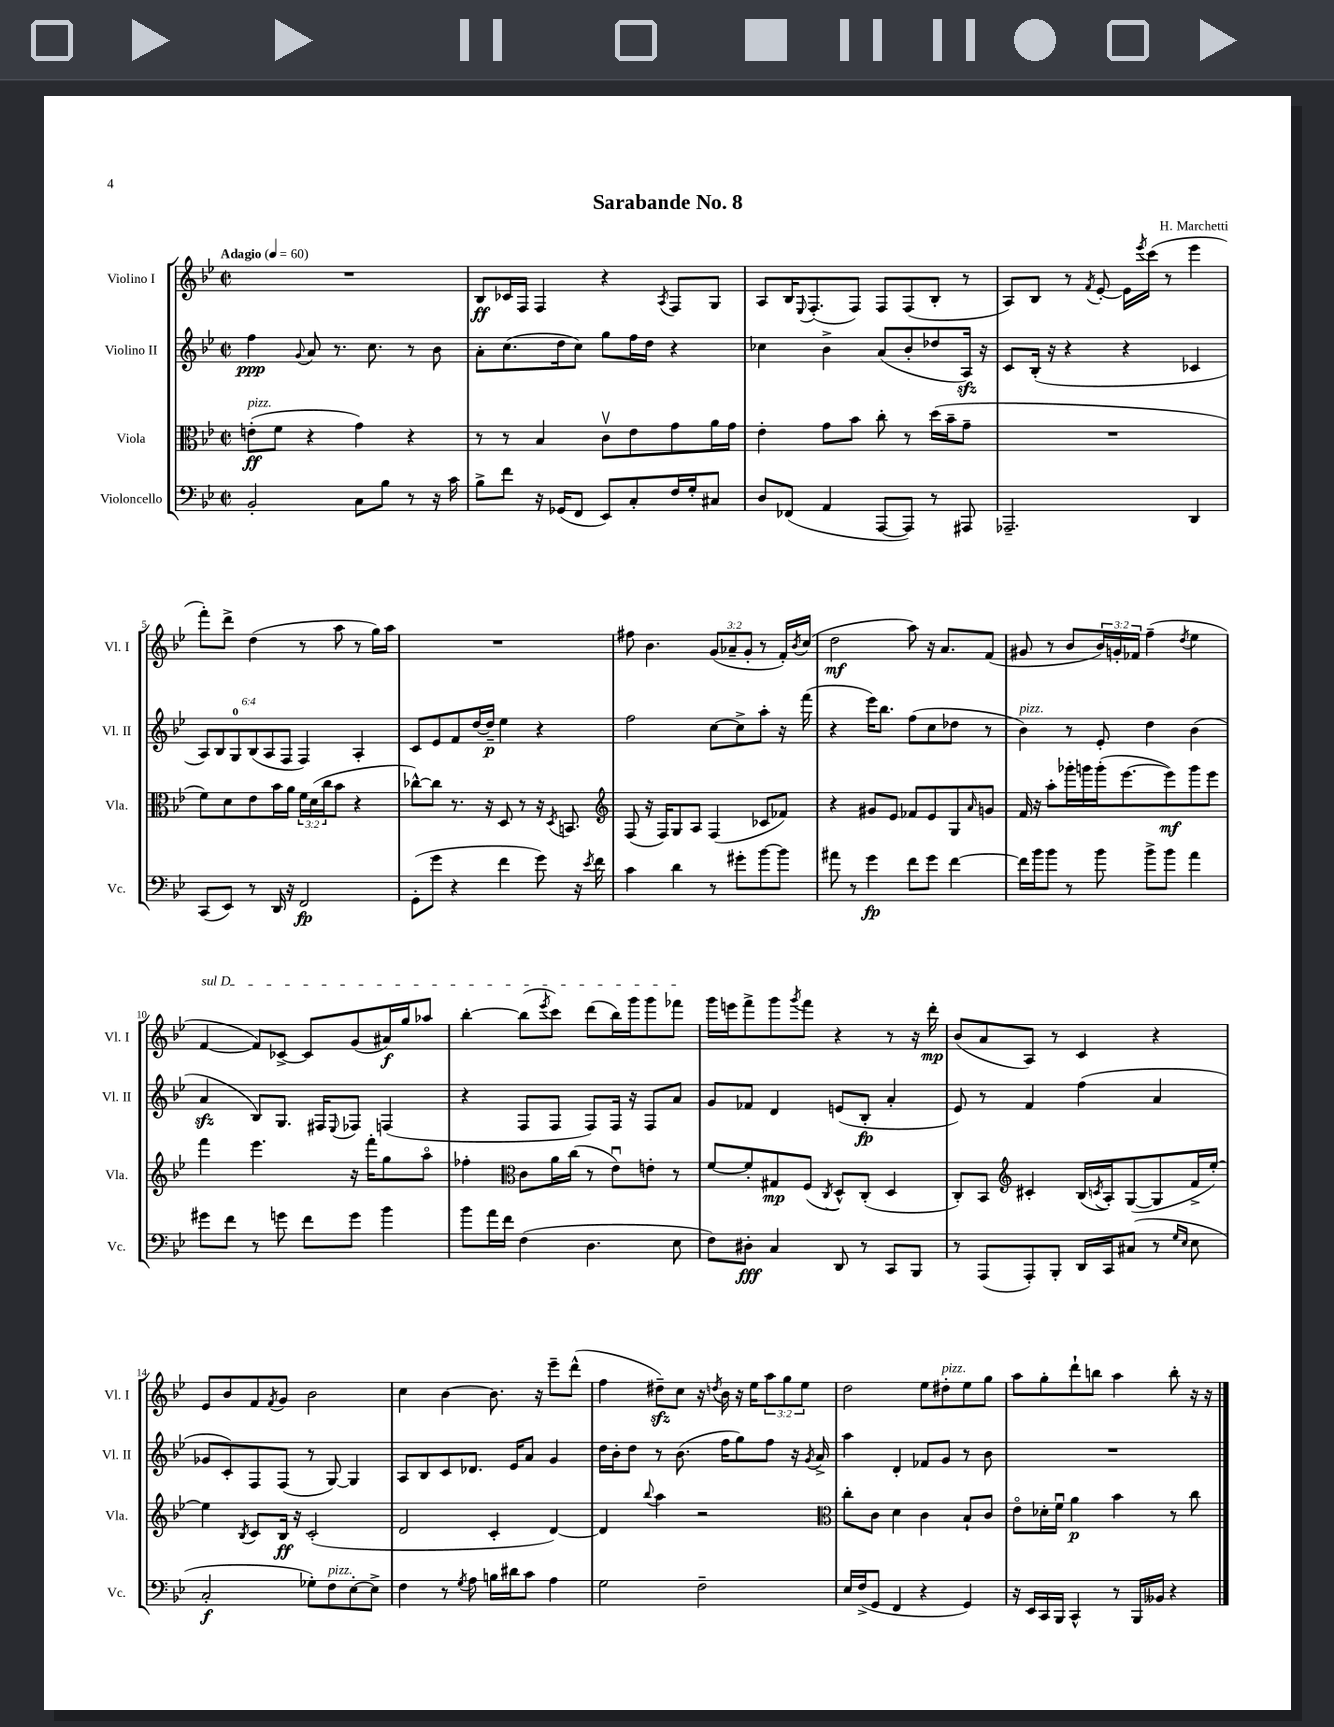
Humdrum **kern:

**kern	**kern	**kern	**kern
*staff4	*staff3	*staff2	*staff1
*clefF4	*clefC3	*clefG2	*clefG2
*k[b-e-]	*k[b-e-]	*k[b-e-]	*k[b-e-]
*M2/2	*M2/2	*M2/2	*M2/2
*met(c|)	*met(c|)	*met(c|)	*met(c|)
*MM60	*MM60	*MM60	*MM60
2BB-'	(8e'	4ff	1r
.	8f	.	.
.	.	8qqg	.
.	4r	8a	.
.	.	8.r	.
8C	4g)	.	.
.	.	8.cc	.
8B-	.	.	.
8r	4r	8r	.
16r	.	8b-	.
16c	.	.	.
=	=	=	=
8B-^	8r	8a'	8B-
8f	8r	(8.cc	16c-
.	.	.	16F
16r	4B-	.	4F
(16GG-	.	16dd	.
8FF	.	8cc)	.
8EE-)	8cv	8gg	4r
8C'	8e-	16ff	.
.	.	16dd	.
.	.	.	8qA
16F	8g	4r	8F
16G'	.	.	.
8C#	16a	.	8G
.	16g	.	.
=	=	=	=
8D	4e-'	4cc-	8A
(8FF-	.	.	16B-
.	.	.	8qqE-
.	.	.	(8.F'
4AA	8g	4b-^	.
.	8b-	.	8F)
[8AAA	8cc'	(8a	8F
8AAA])	8r	8b-'	(8F
8r	(16dd	8dd-	8B-'
.	16b-~	.	.
8AAA#	8g~	16A)	8r
.	.	16r	.
=	=	=	=
2.AAA-~	1r	8c	8A)
.	.	(16B-'	8B-
.	.	16r	.
.	.	4r	8r
.	.	.	8qf
.	.	.	[8e-'
.	.	4r	16e-]
.	.	.	8qeee-
.	.	.	(16ccc
.	.	.	8r
4DD	.	4c-	4eee-
=	=	=	=
(8CC	8f)	12A)	8fff')
.	.	12B-	.
8EE-)	8d	.	8ddd^
.	.	12G	.
8r	8e-	(12B-	(4dd
.	.	12A	.
16DD	16b-	.	.
.	.	12F	.
16r	16a	.	.
2FF	24f	4F)	8r
.	(24d	.	.
.	24cc	.	.
.	8b-	.	8aa
.	4r	4A'	8r
.	.	.	16gg)
.	.	.	16aa
=	=	=	=
(8GG'	[8cc-^^)	8c	1r
8g	8cc-]	8e-	.
4r	8.r	8f	.
.	.	[16dd	.
.	16r	16dd~]	.
4f	8D	4ee-	.
.	8r	.	.
8g)	16r	4r	.
.	8qD	.	.
.	8.BB	.	.
16r	.	.	.
8qe-	.	.	.
16f	.	.	.
=	=	=	=
*	*clefG2	*	*
4c	(8F	2ff	8ff#
.	16r	.	4.b-
.	16F)	.	.
4d	8G	.	.
.	8A	.	.
8r	(4F	[8cc	(12g
.	.	.	12a-~
8g#'	.	8cc^]	.
.	.	.	12g'
[8b-	8c-	8aa'	8r
8b-]	8f-)	16r	16f')
.	.	.	8qb-
.	.	(16fff	(16cc
=	=	=	=
8a#	4r	4r	2dd
8r	.	.	.
4g	8g#	16eee-)	.
.	.	8.bb-	.
.	8e-	.	.
8f	8f-	(8ff	8aa)
8g	8e-	8cc	16r
.	.	.	8.a
[4f	8G	8dd-	.
.	16qqa	.	.
.	8g	8r	(8f
=	=	=	=
16f]	16f	4b-)	8g#
16b-	16r	.	.
8b-	8aa'	.	8r
8r	16ggg-'	8r	8b-
.	16ggg	.	.
8b-	(16ggg'	8e-'	24b-)
.	.	.	24g'
.	[8.eee-	.	.
.	.	.	24f-
8b-^	.	4dd	(4ff~
8b-	8eee-])	.	.
.	.	.	8qdd
4a	8ggg	(4b-	4ee-
.	8eee-	.	.
=	=	=	=
8g#	4fff	4a	[4f
8f	.	.	.
8r	4.eee-	8B-)	8f])
8g	.	8.G	[8c-^
8f	.	.	8c-]
.	.	16F#	.
.	.	8qqE-	.
8g	16r	8F-	(8g
.	16fff'	.	.
4b-	8gg	(4F	16a#)
.	.	.	16gg
.	8aao	.	8aa-
=	=	=	=
8b-	4ff-'	4r	[4bb-'
16a	.	.	.
16f	.	.	.
*	*clefC3	*	*
(4F	8c	8F	(8bb-]
.	.	.	8qeee-
.	16a	8F	8ccc)
.	(16cc	.	.
4.D	8r	8F)	(8ddd
.	8e-u)	16F	16bb-)
.	.	16r	16ggg
.	8e'	8F	8ggg
8E-	8r	8a	8fff-
=	=	=	=
8F)	[8f	8g	16ggg
.	.	.	16eee
8D#'	8f']	8f-	8fff^
4C	8G#	4d	8ggg
.	.	.	8qggg
.	(8F	.	8fff
.	8qC	.	.
8DD	8D^^)	(8e	4r
8r	(8C'	8B-'	.
8CC	4D	4a'	8r
8BBB-	.	.	16r
.	.	.	16ddd'
=	=	=	=
8r	8C')	8e-)	(8b-
(8AAA	8BB-	8r	8a
*	*clefG2	*	*
8AAA')	4c#'	4f	8A)
8BBB-'	.	.	8r
16DD	(16B-	(4ff	4c
.	8qc	.	.
16CC	16A')	.	.
(8C#	([8G	.	.
8r	8G]	4a	4r
16qqG	.	.	.
16qqE-	.	.	.
8E-	16f^	.	.
.	[16ee-')	.	.
=	=	=	=
2C'	4ee-]	8g-	8e-
.	.	8c')	8b-
.	8qB-	.	.
.	8c	8F	8f
.	.	.	8qf
.	16B-	(8F	8g
.	16r	.	.
8G-')	(2c'	8r	2b-
8F	.	[8G)	.
[8E-'	.	4G]	.
8E-^]	.	.	.
=	=	=	=
4F	2d	8A	4cc
.	.	8B-	.
8r	.	8c	[4b-
8qG	.	.	.
8A	.	8.d-	.
16B	4c'	.	8.b-]
16d#	.	16e-	.
8c	.	8a	.
.	.	.	16r
4A	[4d)	4g	8eee-~
.	.	.	(8ddd^^
=	=	=	=
2G	4d]	16dd	4ff
.	.	16b-'	.
.	.	8dd	.
.	8qqbb-	.	.
.	4aa	8r	8dd#~)
.	.	(8.b-	8cc
2F~	2r	.	16r
.	.	.	8qdd
.	.	16ff	16b-
.	.	8gg)	16r
.	.	.	16ee-
.	.	8ff	12aa
.	.	.	12gg
.	.	16r	.
.	.	.	12ee-
.	.	8qg	.
.	.	16a^	.
=	=	=	=
*	*clefC3	*	*
16E-	8cc'	4aa	2dd
(16F^	.	.	.
8GG	8c	.	.
4FF	4d	4d'	.
4r	4c	8f-	8ee-
.	.	8g	8dd#'
4GG)	8B-`	8r	8ee-
.	8c	8b-	8gg
=	=	=	=
16r	8e-o	1r	8aa
16EE-	.	.	.
16CC	16d-'	.	8gg'
16BBB-	16fu	.	.
4CC^^	4a	.	8ddd`
.	.	.	8bb
8r	4b-	.	4aa
16BBB-	.	.	.
16BB--	.	.	.
4r	8r	.	8bb'
.	8cc	.	16r
.	.	.	16r
==	==	==	==
*-	*-	*-	*-
